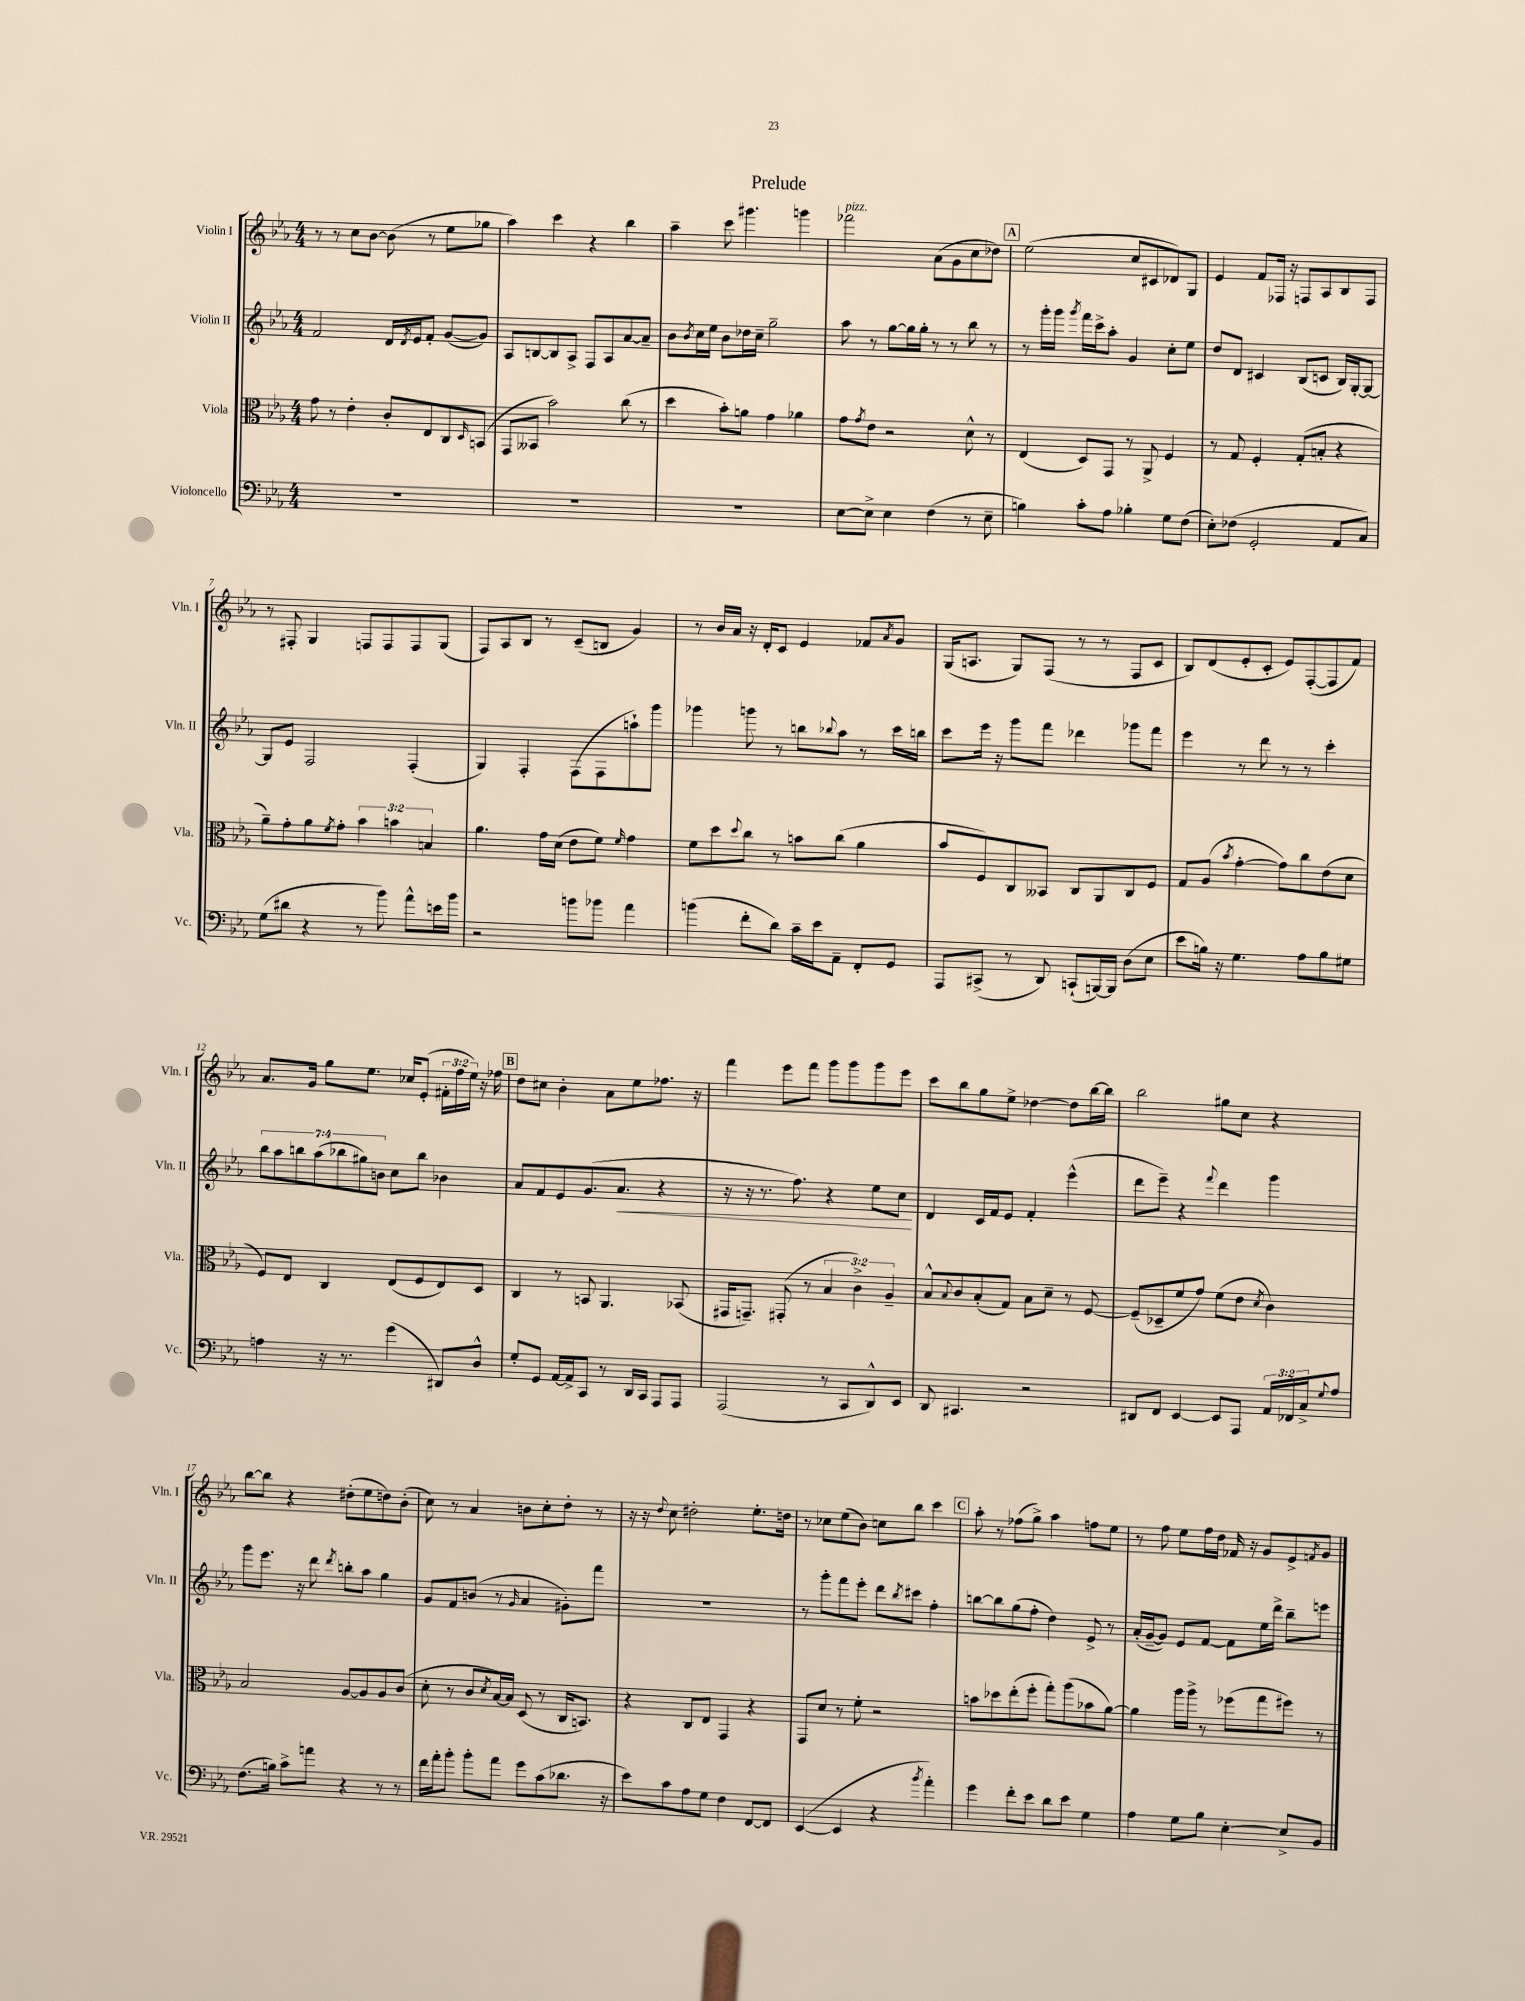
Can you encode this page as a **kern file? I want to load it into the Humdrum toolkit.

**kern	**kern	**kern	**kern
*staff4	*staff3	*staff2	*staff1
*clefF4	*clefC3	*clefG2	*clefG2
*k[b-e-a-]	*k[b-e-a-]	*k[b-e-a-]	*k[b-e-a-]
*M4/4	*M4/4	*M4/4	*M4/4
1r	8g	2f	8r
.	8r	.	8r
.	4e-'	.	8cc
.	.	.	[8b-
.	8c'	16d	(8b-]
.	.	8qd	.
.	.	16e-	.
.	8E-	8f'	8r
.	8C	([8g	8ee-
.	16qqD	.	.
.	(8BB	8g])	8gg-
=	=	=	=
1r	8GG	8A-	4aa-)
.	8BB--	[8B	.
.	2b-)	8B]	4ccc
.	.	8A-^	.
.	.	8F	4r
.	.	8A-	.
.	(8cc	[8a-	4bb-
.	8r	8a-~]	.
=	=	=	=
1r	4dd	8b-	4aa-~
.	.	8qb-	.
.	.	16cc	.
.	.	16ee-	.
.	8b-')	8b-	8ccc
.	8a	16dd-	4.ggg#
.	.	16cc~	.
.	4g	2gg~	.
.	4a-	.	4ggg
=	=	=	=
[8E-	8g	8aa-	2fff-
.	8qg	.	.
8E-^]	8e-	8r	.
4E-	2r	[8gg	.
.	.	16gg]	.
.	.	16gg'	.
(4F	.	8r	(8a-
.	.	8r	8g
8r	8d^^	8bb-	8cc
8E-~	8r	8r	8dd-)
=	=	=	=
4B)	(4E-	8r	(2ee-
.	.	16ggg'	.
.	.	16ggg	.
.	.	8qggg	.
8c'	8D)	16fff	.
.	.	16ccc^	.
8A-	8GG	8aa-'	.
4B-'	8r	4g	8cc
.	8AA-^	.	8c#
8G	4F	8cc'	8d-)
(8F	.	8ee-	8G
=	=	=	=
8E-')	8r	8dd	4e-
(8F-	8G	8d	.
2GG'	4F'	4c#	8f
.	.	.	16F-
.	.	.	16r
.	(8G'	(8B-	8F
.	8B'	8c	8A-
8AA-	4r	16B-)	8B-
.	.	[16G'	.
8C)	.	8G_	8F
=	=	=	=
(8G	8a-~)	8G]	8r
8d#	8g'	8e-	8F#'
4r	8a-	2F	4G
.	8qf	.	.
.	8g'	.	.
8r	6b-	.	8F
8b-)	.	.	8F
.	6b	.	.
8a-^^	.	(4F'	8F
.	6B	.	.
16e	.	.	(8G
16b-	.	.	.
=	=	=	=
2r	4.a-	4G)	8F)
.	.	.	8A-
.	.	4F'	8B-
.	16g	.	8r
.	(16d	.	.
8b	8e-	(8F	(8c~
8b-	8f)	8F	8B
.	16qqf	.	.
4a-	4g	8aa`)	4g)
.	.	8ggg	.
=	=	=	=
(4b	8f	4ggg-	8r
.	8dd	.	16b-
.	.	.	16a-
.	8qqdd	.	.
8f'	8cc	8ggg	16r
.	.	.	16d'
8d)	8r	8r	8c
16c~	8b	8bb	4e-
16e-	.	.	.
.	.	8qqbb-	.
8AA-~	(8cc	8aa-	.
8FF'	4a-	8r	8f-
.	.	.	8qa-
8GG	.	16ccc	8g
.	.	16bb	.
=	=	=	=
8AAA-	8b-	8ccc	(16G
.	.	.	8.A
(8CC#^	8F)	16eee-	.
.	.	16r	.
8r	8C	8ggg	8G)
8DD)	8BB--	8fff	(8F
(8CC`	8C	4ddd-	8r
[16BBB)	8AA-	.	8r
16BBB]	.	.	.
(8D	8C	8ggg-	8F
8E-	8F	8fff	8c
=	=	=	=
8e-	8G	4eee-	8B-)
16B)	(8A-	.	(8d
16r	.	.	.
.	8qb-	.	.
4.G	[4g'	8r	8e-'
.	.	8ddd	8c'
.	8g])	8r	8e-)
8A-	8cc	8r	([8F'
8B	(8e-	4ccc'	8F]
8G#	8d	.	8f)
=	=	=	=
4A	8F)	14bb-	8.a-
.	.	14aa-	.
.	8E-	.	.
.	.	14bb	.
.	.	.	16g
.	.	(14aa-	.
16r	4C	.	8gg
.	.	14bb-	.
8.r	.	.	.
.	.	14gg#)	.
.	.	.	8.ee-
.	.	14b	.
(4g	(8E-	8cc	.
.	.	.	16cc-
.	8F	8bb-	(8e-'
8DD#)	8E-)	4b-	24f#'
.	.	.	24ff
.	.	.	24ee-)
8D^^	8D	.	16r
.	.	.	16ff-
=	=	=	=
8G'	4C	8a-	8dd
8GG	.	8f	8cc#
[16AA-	8r	8e-	4b-'
16AA-^]	.	.	.
8CC	8BB	(8.g	.
8r	4.AA-	.	8a-
.	.	8.a-	.
16DD	.	.	8ee-
16CC	.	.	.
8AAA-	.	4r	8.ff-
8AAA-	(8BB-	.	.
.	.	.	16r
=	=	=	=
(2AAA-	16GG#	16r	4fff
.	8.GG~)	16r	.
.	.	8.r	.
.	(8GG#'	.	8eee-
.	.	8.ff)	.
.	8r	.	8fff
8r	6B-	4r	8ggg
8CC	.	.	8ggg
.	6c^)	.	.
8DD^^)	.	8ee-	8ggg
.	6A-~	.	.
8EE-	.	8cc	8eee-
=	=	=	=
8DD	8B-^^	4d	8ccc
.	8qqB-	.	.
4.CC#	8c	.	8bb-
.	(8B-'	16c	8gg
.	.	16f	.
.	8G)	8e-	8ee-^
2r	8B-	4f'	[4dd-
.	8d~	.	.
.	8r	(4eee-^^	8dd-]
.	[8F	.	[16bb-
.	.	.	16bb-]
=	=	=	=
8DD#	(8F~]	8ddd	2bb-
8FF	8D-~	8eee-~)	.
[4EE-	8f	4r	.
.	8g)	.	.
.	.	8qqfff	.
8EE-]	(8f	4ddd	8gg#
8AAA-	8e-	.	8cc
.	8qd	.	.
24AA-	4c)	4ggg	4r
24FF-	.	.	.
24C^	.	.	.
8qqG	.	.	.
8A-	.	.	.
=	=	=	=
(8.F	2B-	8ggg	[8bb-
.	.	8.eee-	8bb-]
16B)	.	.	.
8c^	.	.	4r
.	.	16r	.
8a	.	8ddd	.
.	.	8qddd	.
4r	[8A-	8bb'	(8dd#'
.	8A-]	8aa-	8ee-
8r	8A-	4gg	8dd)
8r	(8c	.	(8b-'
=	=	=	=
16f	8d'	8g	8cc)
16a-'	.	.	.
8b-'	8r	8f	8r
8b-'	8c	(8b	4a-
.	8qd	.	.
8a-	[16B-)	8r	.
.	16B-]	.	.
.	.	16qqg	.
8g	(8D	4a-	8b
(8c	8r	.	8cc'
8.d-	16C	8g#')	8dd'
.	8.BB)	.	.
.	.	8fff	8r
16r	.	.	.
=	=	=	=
8e-)	4r	1r	16r
.	.	.	16r
.	.	.	8qqdd
8c	.	.	8cc
8A-	8C	.	2dd#'
8G	8E-	.	.
4F	4GG	.	.
[8FF	4r	.	8.ee-'
8FF]	.	.	.
.	.	.	16dd
=	=	=	=
([4EE-	8GG	8r	8r
.	8d	8ggg'	8cc-
4EE-]	8r	8fff	(8ee-
.	8f'	8eee-'	8b-)
4r	2r	8ddd	8cc
.	.	8qbb-	.
.	.	8ccc#	8bb-
8qb-	.	.	.
4a-')	.	4ff'	4ccc
=	=	=	=
4g	8b	[8bb	8aa-'
.	8dd-	8bb]	8r
8f'	(8ee-'	(8gg	(8ff-
8e-	8ff'	8ff'	8gg^)
8d	8gg')	4dd)	4aa-
8e-	(8aa-	.	.
4G	8b-	8e-^	8ff
.	[8a-)	8r	8ee-
=	=	=	=
4A-	4a-]	(16a-'	8r
.	.	[16g~	.
.	.	8g])	8ff
8G	16aa-	8e-	8ee-
.	16aa-^	.	.
8B-	8r	[8f	16ff
.	.	.	16dd
[4E-'	(8ff-	8f]	16f-
.	.	.	16r
.	8gg	16ee-	8g
.	.	16ddd^	.
8E-^]	8ff#)	8bb-~	8e-^
.	.	.	8qf
8BB-	8r	8eee	8g
==	==	==	==
*-	*-	*-	*-
